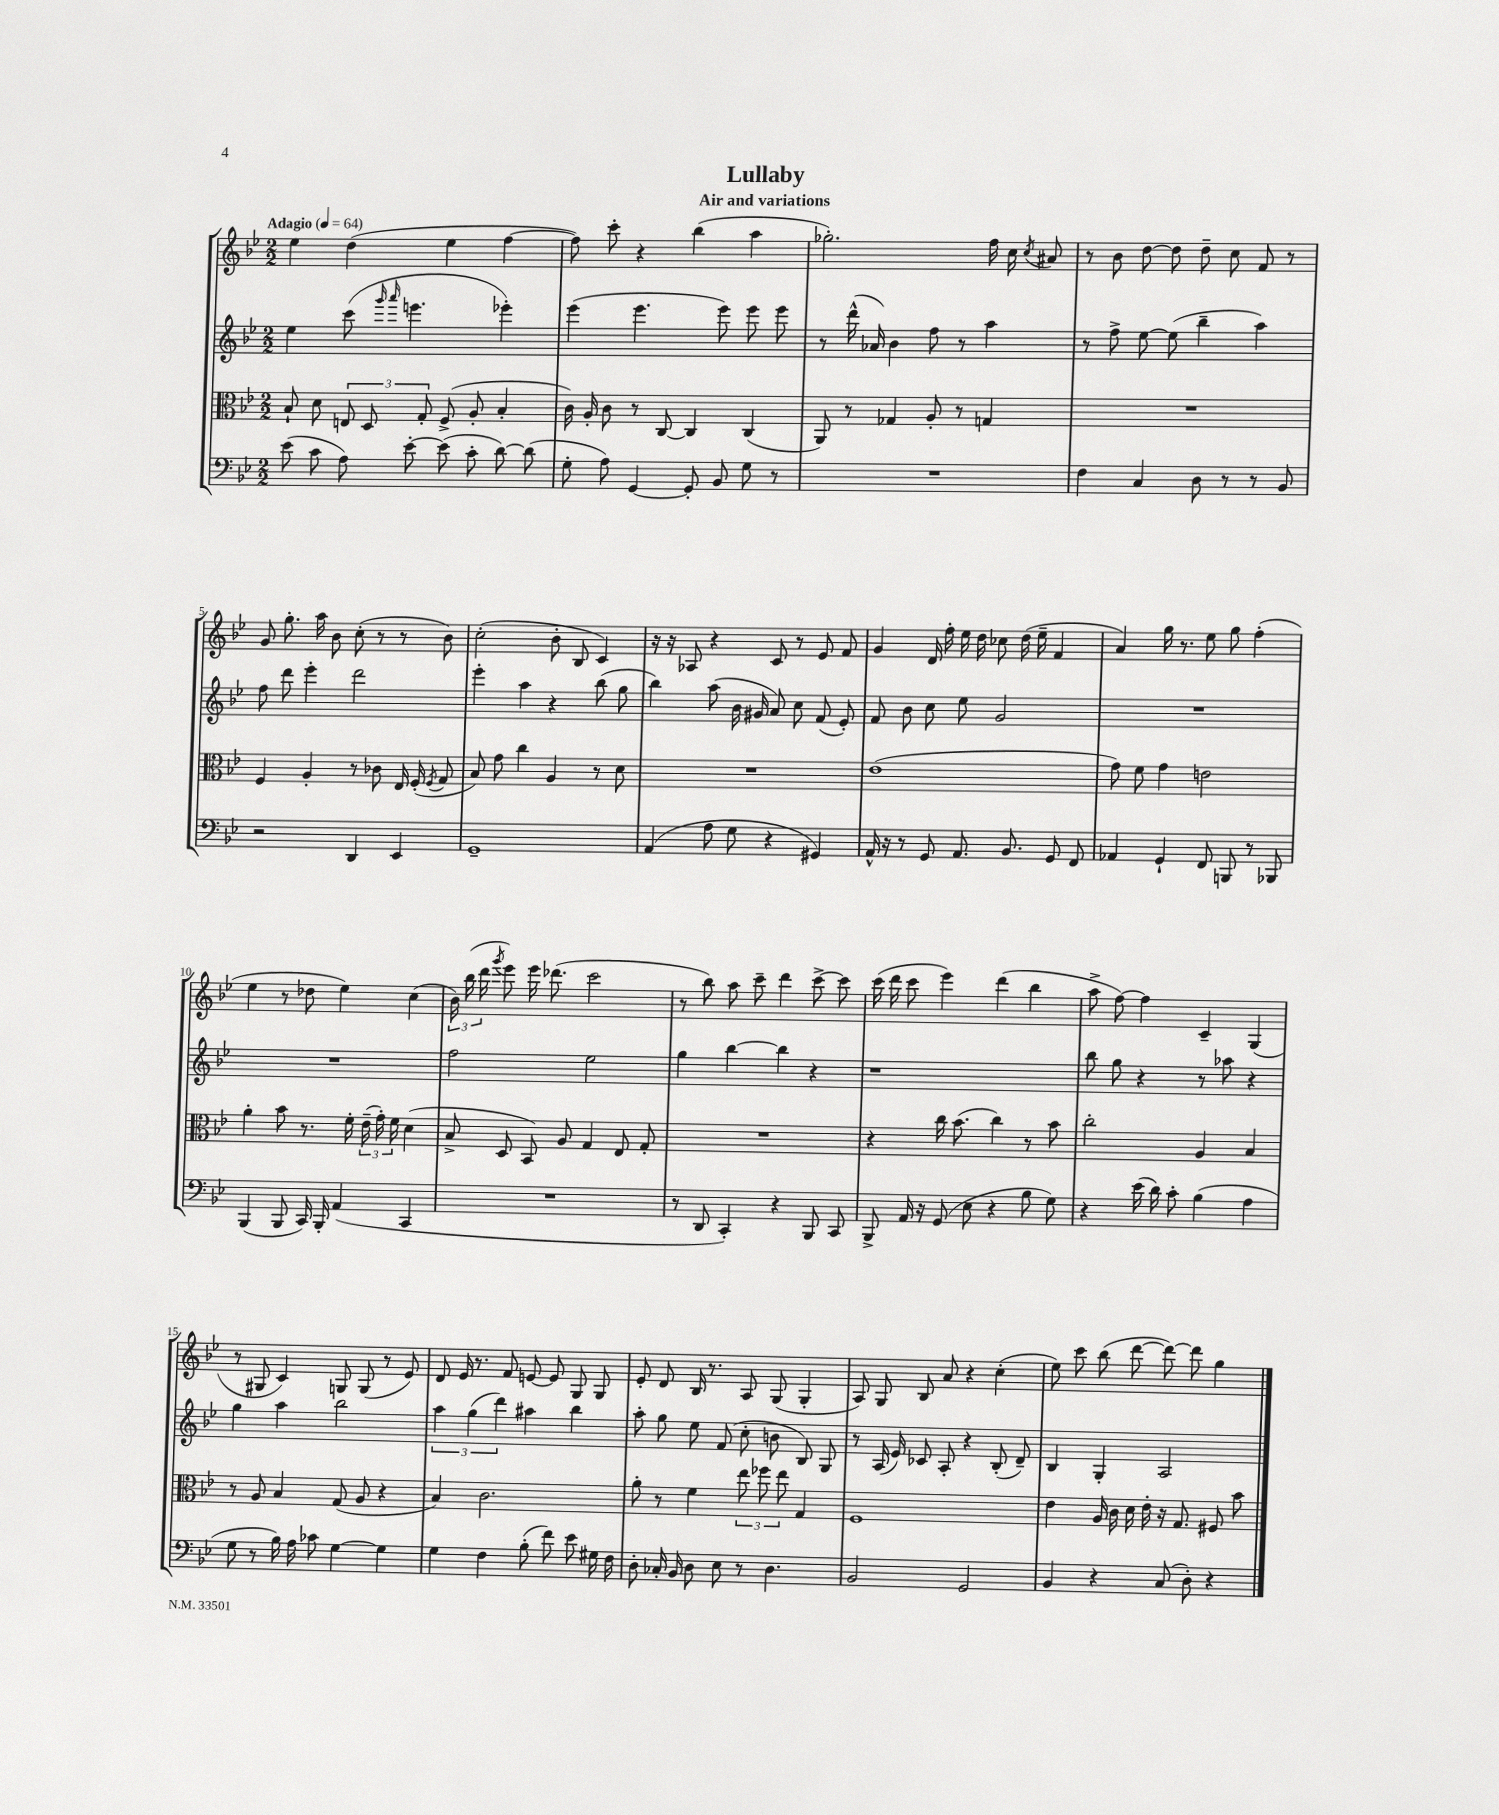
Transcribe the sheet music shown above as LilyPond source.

\header { title = "Lullaby" subtitle = "Air and variations" }
<<
\new StaffGroup <<
\new Staff = "s0" {
    \clef treble \key bes \major \numericTimeSignature \time 2/2 \tempo "Adagio" 4 = 64
    \autoBeamOff ees''4 d''4( ees''4 f''4~ |
    f''8) c'''8-. r4 bes''4( a''4 |
    ges''2.-.) f''16 c''16 \acciaccatura { c''8 } ais'8 |
    r8 bes'8 d''8~ d''8 d''8-- c''8 f'8 r8 |
    g'8 g''8.-. a''16 bes'8 c''8-.( r8 r8 bes'8) |
    c''2-.( bes'8-. bes8 c'4) |
    r16 r16 aes8 r4 c'8 r8 ees'8 f'8 |
    g'4 d'16 f''16-. ees''16 d''16 ces''8 d''16( ees''16-- f'4 |
    a'4) g''16 r8. ees''8 g''8 f''4-.( |
    ees''4 r8 des''8 ees''4) c''4( |
    \tuplet 3/2 { bes'16) bes''16( d'''16 } \acciaccatura { g'''8 } ees'''8) ees'''16 des'''8.( c'''2 |
    r8 bes''8) a''8 c'''8-- d'''4 c'''8~-> c'''8 |
    c'''16( d'''16 c'''8 ees'''4) d'''4( bes''4 |
    a''8-> f''8~) f''4 c'4-- g4( |
    r8 gis8 c'4) g8 g8( r8 ees'8) |
    d'8 ees'16 r8. f'8 e'8~ e'8 g8 g8 |
    ees'8-. d'8 bes16 r8. a8 g8( g4-. |
    a8) g8 bes8 a'8 r4 c''4-.( |
    ees''8) c'''8 bes''8( d'''8~ d'''8~) d'''8 g''4 \bar "|." |
}
\new Staff = "s1" {
    \clef treble \key bes \major \numericTimeSignature \time 2/2
    \autoBeamOff ees''4 c'''8( \grace { g'''16 a'''16 } e'''4. ees'''4-.) |
    ees'''4( ees'''4. ees'''8) ees'''8 ees'''8 |
    r8 d'''16-^( aes'16) bes'4 f''8 r8 a''4 |
    r8 f''8-> ees''8~ ees''8( bes''4-- a''4) |
    f''8 d'''8 ees'''4-. d'''2 |
    ees'''4-. a''4 r4 bes''8( g''8 |
    bes''4) a''8( bes'16 gis'16 a'8) c''8 f'8( ees'8-.) |
    f'8 bes'8 c''8 ees''8 g'2 |
    R1 |
    R1 |
    f''2 ees''2 |
    g''4 bes''4~ bes''4 r4 |
    r1 |
    bes''8 g''8 r4 r8 aes''8 r4 |
    g''4 a''4 bes''2 |
    \tuplet 3/2 { a''4 g''4( d'''4) } ais''4 bes''4 |
    a''8-. g''8 ees''8 f'8( c''8-. b'8 bes8) g8 |
    r8 a16( ees'16) ces'8 a8-. r4 bes8-.( d'8--) |
    bes4 g4-. a2 \bar "|." |
}
\new Staff = "s2" {
    \clef alto \key bes \major \numericTimeSignature \time 2/2
    \autoBeamOff bes8-! d'8 \tuplet 3/2 { e8 d8 g8-. } f8->( a8-. bes4-. |
    c'16) a16-. c'8 r8 c8~ c4 c4( |
    a,8) r8 ges4 a8-. r8 g4 |
    R1 |
    f4 a4-. r8 ces'8 ees16 f16-.( \acciaccatura { f8 } g8 |
    bes8) g'8 c''4 a4 r8 d'8 |
    R1 |
    ees'1( |
    g'8) f'8 g'4 e'2 |
    a'4-. bes'8 r8. f'16-. \tuplet 3/2 { ees'16--( g'16-.) f'16 } d'4( |
    bes8-> d8 bes,8) a8 g4 ees8 g8-. |
    R1 |
    r4 c''16 bes'8.( c''4) r8 bes'8 |
    c''2-. a4 bes4 |
    r8 a8 bes4 g8( a8 r4 |
    bes4) c'2. |
    a'8-. r8 f'4 \tuplet 3/2 { ees''8 fes''8 ees''8 } g4 |
    f1 |
    ees'4 a16 c'16 d'16 ees'16-. r16 g8. fis8 bes'8 \bar "|." |
}
\new Staff = "s3" {
    \clef bass \key bes \major \numericTimeSignature \time 2/2
    \autoBeamOff ees'8( c'8 a8) ees'8~-. ees'8( c'8-. d'8~) d'8( |
    g8-. a8) g,4~ g,8-. bes,8 g8 r8 |
    R1 |
    f4 c4 d8 r8 r8 bes,8 |
    r2 d,4 ees,4 |
    g,1-- |
    a,4( a8 g8 r4 gis,4) |
    a,16-^ r16 r8 g,8 a,8. bes,8. g,8 f,8 |
    aes,4 g,4-! f,8 b,,8 r8 bes,,8 |
    bes,,4( bes,,8 c,16) bes,,16-. a,4( c,4 |
    R1 |
    r8 d,8 c,4-.) r4 bes,,8 c,8 |
    bes,,8-> a,16 r16 g,8( ees8 r4 bes8 g8) |
    r4 ees'16( d'16) c'8-. bes4( a4 |
    g8 r8 bes16) a16 ces'8 g4~ g4 |
    g4 f4 bes8-.( f'8) ees'8 gis16 f16 |
    d8-. ces16-. bes,16 d8 ees8 r8 d4. |
    bes,2 g,2 |
    bes,4 r4 c8( d8-.) r4 \bar "|." |
}
>>
>>
